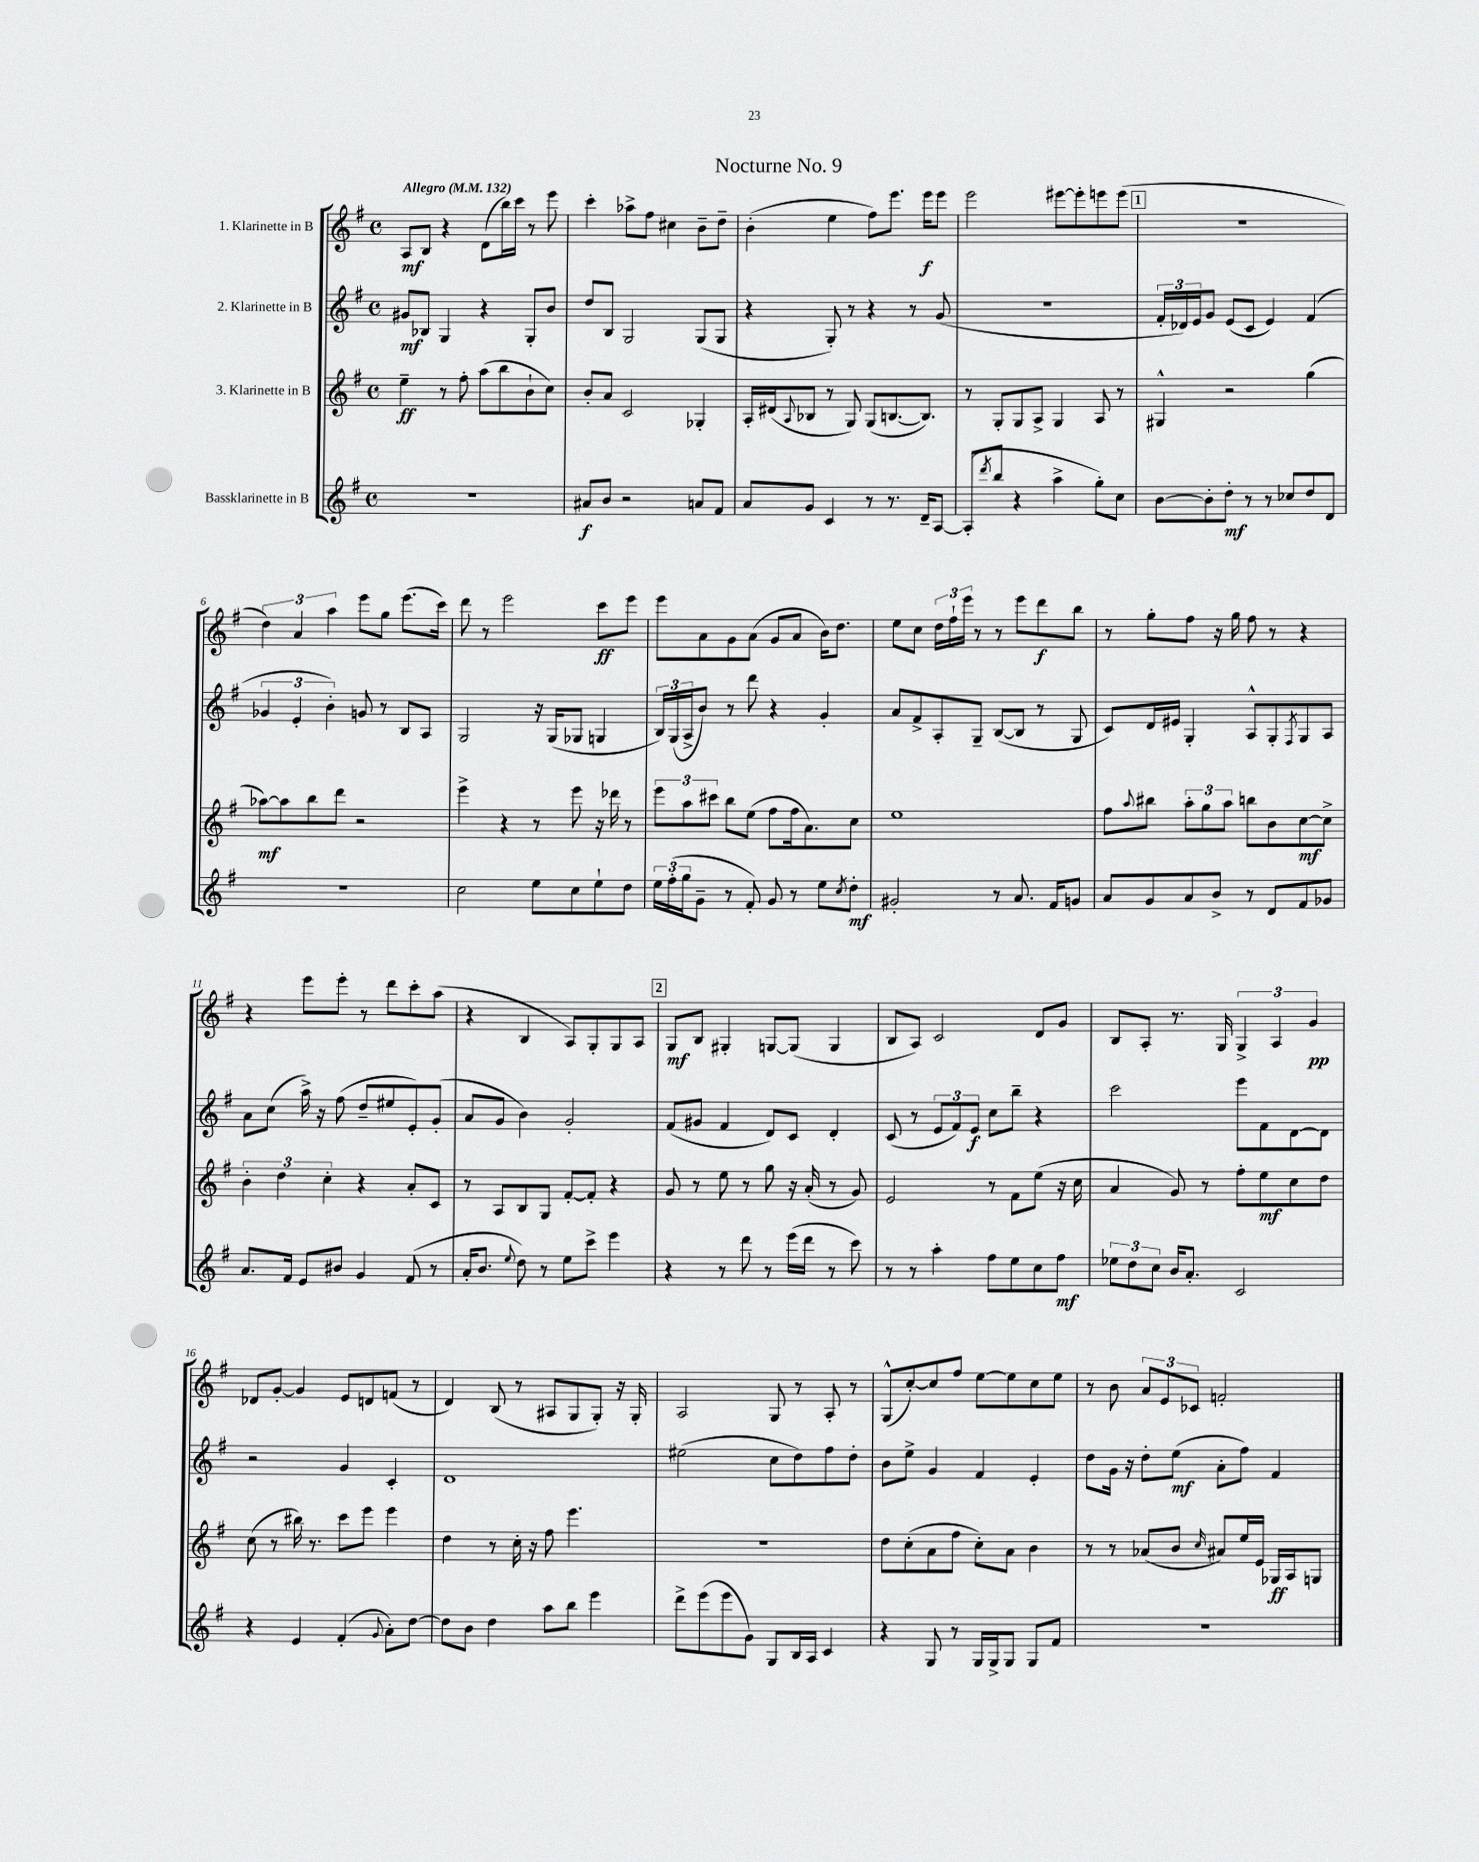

**kern	**kern	**kern	**kern
*staff4	*staff3	*staff2	*staff1
*clefG2	*clefG2	*clefG2	*clefG2
*k[f#]	*k[f#]	*k[f#]	*k[f#]
*M4/4	*M4/4	*M4/4	*M4/4
*met(c)	*met(c)	*met(c)	*met(c)
*MM132	*MM132	*MM132	*MM132
1r	4ee~	8g#	8A
.	.	8B-	8B
.	8r	4G	4r
.	8ff#'	.	.
.	(8aa	4r	(8d
.	8bb	.	16bb)
.	.	.	16ccc
.	8b`	8G'	8r
.	8cc)	8b	8eee
=	=	=	=
8a#	8b'	8dd	4ccc'
8b	8a	8B	.
2r	2c	2G	8aa-^
.	.	.	8ff#
.	.	.	4cc#
8a	4G-'	(8G	8b~
8f#	.	8G	8dd~
=	=	=	=
8a	16A'	4r	(4b'
.	(16d#	.	.
.	8qqA	.	.
8g	8B-	.	.
4c	8r	8G')	4ee
.	8G)	8r	.
8r	(8G	4r	8ff#)
8.r	[8.B	.	8.eee
.	.	8r	.
16d~	8.B])	.	16eee
[8A	.	(8g	8eee
=	=	=	=
(8A']	8r	1r	2eee
8qddd	.	.	.
8bb	8G'	.	.
4r	8G	.	.
.	8A^	.	.
4aa^	4G	.	[8eee#
.	.	.	8eee#']
8gg')	8A	.	8eee
8cc	8r	.	(8eee
=	=	=	=
[8b	4G#^^	24f#'	1r
.	.	24d-)	.
.	.	24e	.
8b']	.	8g	.
8dd'	2r	(8e	.
8r	.	8c	.
8r	.	4e)	.
8cc-	.	.	.
8dd	(4gg	(4f#	.
8d	.	.	.
=	=	=	=
1r	[8aa-)	6g-	6dd)
.	8aa-]	.	.
.	.	6e'	6a
.	8bb	.	.
.	.	6b')	6aa
.	8ddd	.	.
.	2r	8g	8eee
.	.	8r	8gg
.	.	8B	(8.eee
.	.	8A	.
.	.	.	16ccc)
=	=	=	=
2cc	4eee^	2G	8ddd
.	.	.	8r
.	4r	.	2eee
8ee	8r	16r	.
.	.	(16G	.
8cc	8eee	8G-	.
8ee`	16r	4G	8ccc
.	16ddd-	.	.
8dd	8r	.	8eee
=	=	=	=
24ee	12eee	24B)	8eee
(24ff#'	.	(24G	.
24gg	12aa	24A^	.
8g~	.	8b)	8a
.	12ccc#	.	.
8r	8bb	8r	8g
8f#')	(8ee	8ddd	(8a
8g	8ff#	4r	8g
8r	16ff#	.	8a
.	8.a)	.	.
8ee	.	4g'	16b)
.	.	.	8.dd
8qcc	.	.	.
8dd'	8cc	.	.
=	=	=	=
2g#'	1ee	8a	8ee
.	.	8f#^	8cc
.	.	8A'	24dd
.	.	.	24ff#`
.	.	.	24eee
.	.	8G~	8r
8r	.	([8B	8r
8.a	.	8B]	8eee
.	.	8r	8ddd
16f#	.	.	.
8g	.	8G	8bb
=	=	=	=
8a	8ff#	8c)	8r
.	8qqaa	.	.
8g	8bb#	16d	8gg'
.	.	16e#	.
8a	12aa'	4G'	8ff#
.	12gg	.	.
8b^	.	.	16r
.	12aa	.	.
.	.	.	16gg
8r	8bb	8A^^	8ff#
8d	8b	8G'	8r
.	.	8qF#	.
8f#	[8cc	8G	4r
8g-	8cc^]	8A	.
=	=	=	=
8.a	6b'	8a	4r
.	.	(8cc	.
.	6dd	.	.
16f#	.	.	.
8e	.	16aa^)	8eee
.	.	16r	.
.	6cc'	.	.
8b#	.	(8ff#	8eee'
4g	4r	8dd~	8r
.	.	8ee#	8ddd
(8f#	8a'	8e')	8ccc'
8r	8c	(8g'	(8aa
=	=	=	=
16a'	8r	8a	4r
8.b	.	.	.
.	8A	8g	.
8qqee	.	.	.
8dd)	8B	4b)	4B
8r	8G	.	.
8ee	[8f#'	2g'	8A)
8ccc^	8f#']	.	8G'
4eee	4r	.	8G
.	.	.	8A
=	=	=	=
4r	8g	(8f#	8G
.	8r	8g#	8B
8r	8ee	4f#	4G#'
8ddd	8r	.	.
8r	8gg	8d)	[8G
(16eee	16r	8c	(8G]
16ddd	(16a'	.	.
8r	8r	4d'	4G
8ccc)	8g)	.	.
=	=	=	=
8r	2e	(8c	8B
8r	.	8r	8A)
4aa'	.	12e	2c
.	.	12f#)	.
.	.	12e	.
8ff#	8r	8cc	.
8ee	8f#	8bb~	.
8cc	(8ee	4r	8d
8ff#	16r	.	8g
.	16cc	.	.
=	=	=	=
12ee-	4a	2ccc	8B
12dd	.	.	.
.	.	.	8A'
12cc	.	.	.
16b	8g)	.	8.r
8.a'	.	.	.
.	8r	.	.
.	.	.	16G
2c	8ff#'	8eee	6G^
.	8ee	8f#	.
.	.	.	6A
.	8cc	[8d	.
.	.	.	6g
.	8dd	8d]	.
=	=	=	=
4r	(8cc	2r	8d-
.	8r	.	[8g'
4e	16bb#)	.	4g]
.	8.r	.	.
(4f#'	8ccc	4g	8e
.	8eee	.	8d
8qqg	.	.	.
8a')	4eee	4c'	(8f
[8dd	.	.	8r
=	=	=	=
8dd]	4dd	1d	4d)
8b	.	.	.
4dd	8r	.	(8B
.	16cc'	.	8r
.	16r	.	.
8aa	8ff#	.	8A#
8bb	4.eee	.	8G
4eee	.	.	8G')
.	.	.	16r
.	.	.	16G'
=	=	=	=
8ddd^	1r	(2ee#	2A
(8eee	.	.	.
8eee	.	.	.
8g)	.	.	.
8G	.	8cc	8G
16B	.	8dd)	8r
16A	.	.	.
4c	.	8ff#	8A'
.	.	8dd'	8r
=	=	=	=
4r	8dd	8b	(8G^^
.	(8cc'	8ee^	[8cc')
8G	8a	4g	8cc]
8r	8ff#	.	8ff#
16G	8cc')	4f#	[8ee
16G^	.	.	.
8G	8a	.	8ee]
8G	4b	4e'	8cc
8f#	.	.	8ee
=	=	=	=
1r	8r	8dd	8r
.	8r	16g	8b
.	.	16r	.
.	(8a-	8dd'	12a
.	.	.	12e
.	8b	(8ee	.
.	.	.	12c-
.	16qqcc	.	.
.	8a#)	8a'	2f'
.	16ee	8ff#)	.
.	16e	.	.
.	16G-	4f#	.
.	16A	.	.
.	8G	.	.
==	==	==	==
*-	*-	*-	*-
